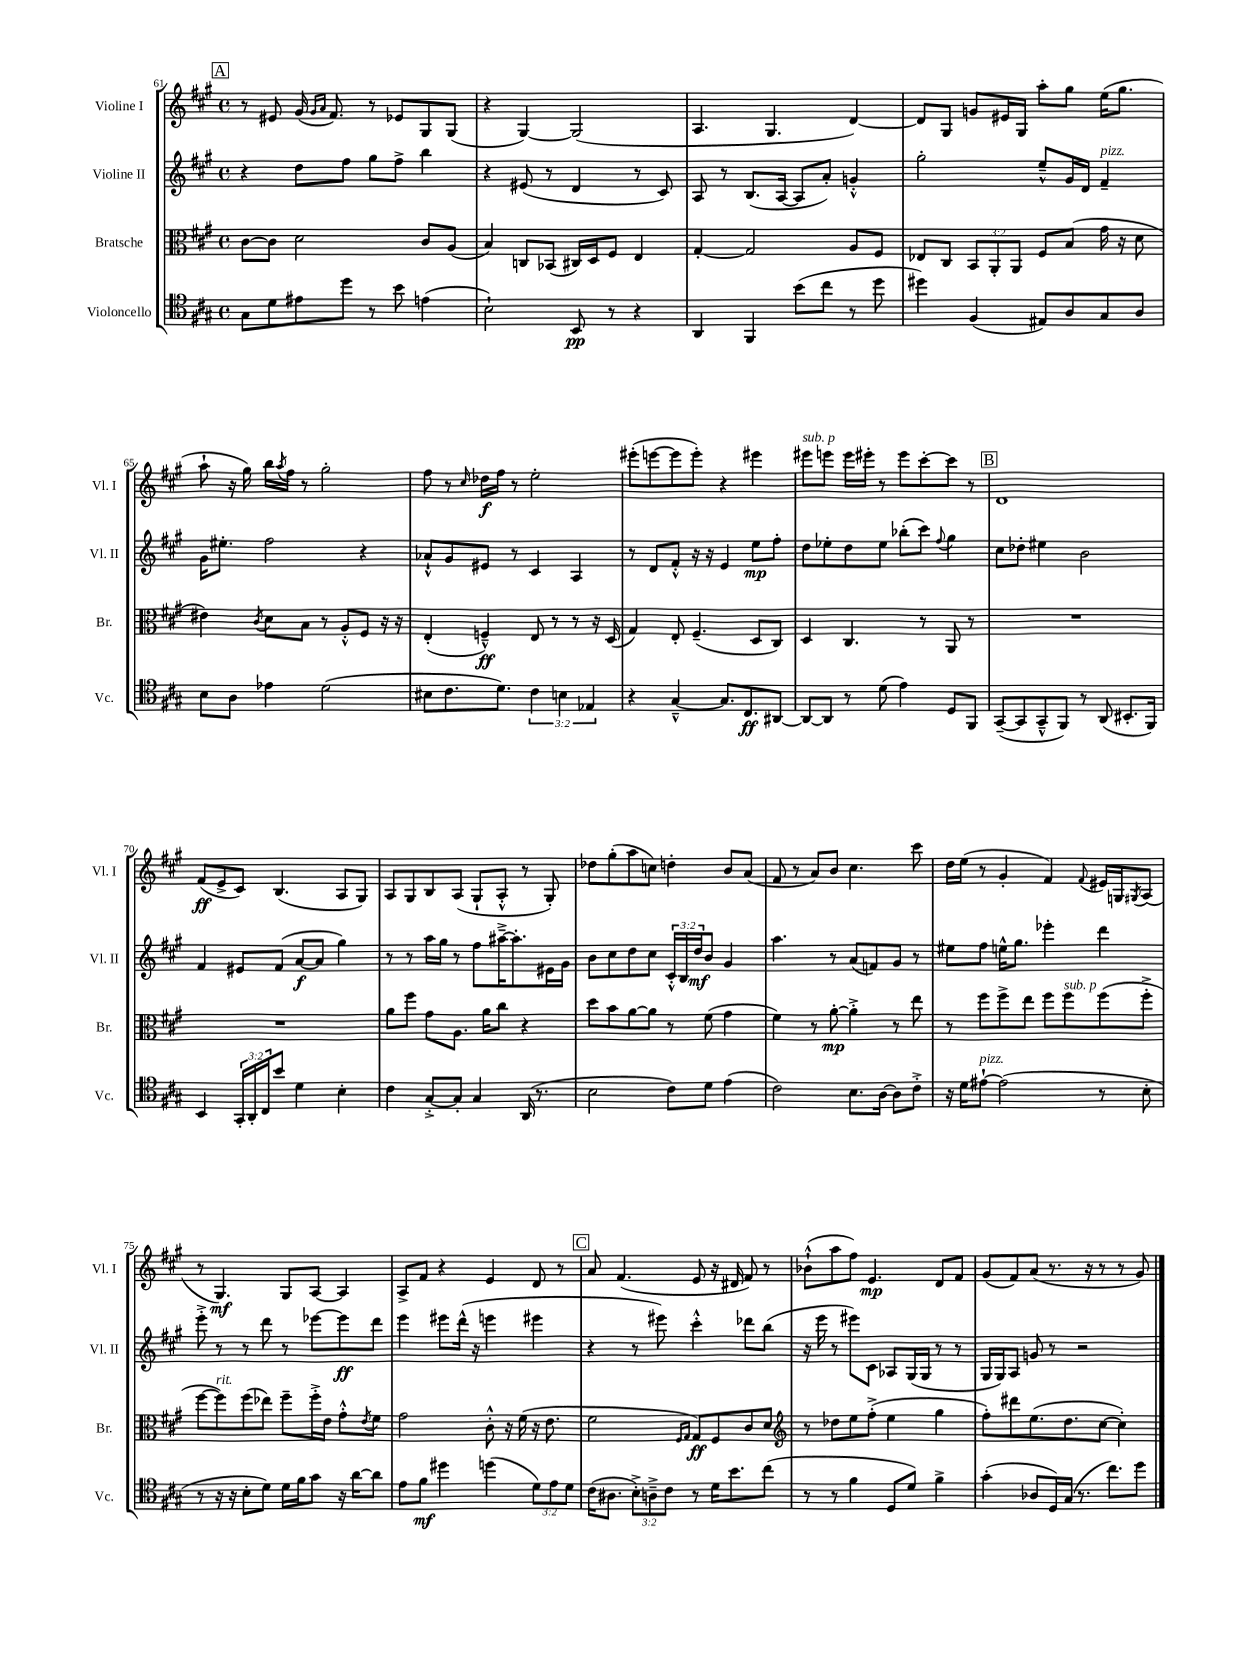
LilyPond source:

<<
\new StaffGroup <<
\new Staff = "s0" \with { instrumentName = "Violine I" shortInstrumentName = "Vl. I" } {
    \clef treble \key a \major \defaultTimeSignature \time 4/4
    \mark \markup { \box "A" } r8 eis'8 gis'16( \grace { gis'16 a'16 } fis'8.) r8 ees'8 gis8 gis8( |
    r4 gis4~) gis2( |
    a4. gis4. d'4~) |
    d'8 gis8 g'8 eis'16 gis16 a''8-. gis''8 e''16( gis''8. |
    a''8-! r16 gis''16) b''16 \acciaccatura { a''8 } fis''16 r8 gis''2-. |
    fis''8 r8 \grace { cis''16 } des''16\f fis''16 r8 e''2-. |
    eis'''8-.( e'''8~ e'''8 e'''8-.) r4 eis'''4 |
    eis'''8^\markup { \italic "sub. p" } e'''8 e'''16 eis'''16-. r8 eis'''8 cis'''8~-. cis'''8 r8 |
    \mark \markup { \box "B" } d'1 |
    fis'8\ff( e'8-> cis'8) b4.( a8 gis8) |
    a8 gis8 b8 a8( gis8-! a8-.-^ r8 gis8-.) |
    des''8 gis''8-.( a''8 c''8) d''4-. b'8 a'8( |
    fis'8 r8 a'8) b'8 cis''4. cis'''8 |
    d''16 e''16( r8 gis'4-. fis'4) \appoggiatura { fis'8 } eis'16 g16 \acciaccatura { gis8 } a8( |
    r8 gis4.\mf) gis8 a8~ a4 |
    a8-> fis'8 r4 e'4 d'8 r8 |
    \mark \markup { \box "C" } a'8 fis'4.( e'8 r16 dis'16 fis'8) r8 |
    bes'8-!-^( a''8 fis''8) e'4.\mp d'8 fis'8 |
    gis'8( fis'8) a'8( r8. r16 r8 r8 gis'8) \bar "|." |
}
\new Staff = "s1" \with { instrumentName = "Violine II" shortInstrumentName = "Vl. II" } {
    \clef treble \key a \major \defaultTimeSignature \time 4/4 \override Staff.TupletNumber.text = #tuplet-number::calc-fraction-text
    \mark \markup { \box "A" } r4 d''8 fis''8 gis''8 fis''8-> b''4 |
    r4 eis'8( r8 d'4 r8 cis'8) |
    a8 r8 b8.( a16~ a8 a'8-.) g'4-.-^ |
    gis''2-. e''8---^ gis'16 d'16 fis'4--^\markup { \italic "pizz." } |
    gis'16 eis''8.-. fis''2 r4 |
    aes'8-!-^ gis'8 eis'8 r8 cis'4 a4 |
    r8 d'8 fis'8-.-^ r16 r16 e'4 e''8\mp fis''8-. |
    d''8 ees''8-. d''8 ees''8 bes''8-.( cis'''8) \appoggiatura { fis''8 } gis''4 |
    \mark \markup { \box "B" } cis''8 des''8-. eis''4 b'2 |
    fis'4 eis'8 fis'8( a'8~\f a'8 gis''4) |
    r8 r8 a''16 gis''16 r8 fis''8 ais''16~---> ais''8.-. eis'16 gis'16 |
    b'8 cis''8 d''8 cis''8 \tuplet 3/2 { cis'16-.-^ b16 d''16\mf } b'8 gis'4 |
    a''4. r8 a'8( f'8) gis'8 r8 |
    eis''8 fis''8 e''16-^ gis''8. ees'''4-. d'''4 |
    e'''8-.-> r8 r8 d'''8 r8 ees'''8~ ees'''8\ff d'''8 |
    e'''4 eis'''8 d'''16-^( r16 e'''4 eis'''4 |
    \mark \markup { \box "C" } r4 r8 eis'''8) cis'''4-.-^ des'''8 b''8( |
    r16 e'''16 r8 eis'''8) cis'8 aes8 gis16( gis16 r8 r8 |
    gis16 gis16) a8 g'8 r8 r2 \bar "|." |
}
\new Staff = "s2" \with { instrumentName = "Bratsche" shortInstrumentName = "Br." } {
    \clef alto \key a \major \defaultTimeSignature \time 4/4 \override Staff.TupletNumber.text = #tuplet-number::calc-fraction-text
    \mark \markup { \box "A" } cis'8~ cis'8 d'2 cis'8 a8( |
    b4) c8 bes,8( cis16) d16 fis8 e4 |
    gis4~-. gis2 a8 fis8 |
    ees8 cis8 \tuplet 3/2 { b,8 a,8-. a,8 } fis8 b8( gis'16 r16 d'8 |
    eis'4) \acciaccatura { cis'8 } d'8 b8 r8 a8-.-^ fis8 r16 r16 |
    e4-.( f4---^\ff) e8 r8 r8 r16 d16( |
    gis4) e8-. fis4.--( d8 cis8) |
    d4 cis4. r8 a,8 r8 |
    \mark \markup { \box "B" } R1 |
    R1 |
    a'8 fis''8 gis'8 a8. a'16 cis''8 r4 |
    d''8 b'8 a'8~ a'8 r8 fis'8( gis'4 |
    fis'4) r8 a'8~-.\mp a'4-.-> r8 e''8 |
    r8 fis''8 fis''8-> e''8 fis''8 fis''8^\markup { \italic "sub. p" } fis''8( fis''8-.-> |
    fis''8~ fis''8^\markup { \italic "rit." }) fis''8( ees''8) fis''8-- fis''16-.-> e'16 gis'8-.-^ \acciaccatura { e'8 } fis'8 |
    gis'2 cis'8-.-^ r16 fis'16( r16 e'8. |
    \mark \markup { \box "C" } fis'2 \grace { fis16 gis16 } gis8\ff) fis8 cis'8 d'8 |
    \clef treble r8 des''8 e''8 fis''8-.->( e''4 gis''4 |
    fis''8-.) dis'''8 e''8.( d''8. cis''8~ cis''4-.) \bar "|." |
}
\new Staff = "s3" \with { instrumentName = "Violoncello" shortInstrumentName = "Vc." } {
    \clef tenor \key a \major \defaultTimeSignature \time 4/4 \override Staff.TupletNumber.text = #tuplet-number::calc-fraction-text
    \mark \markup { \box "A" } gis8 d'8 eis'8 d''8 r8 b'8 e'4( |
    b2-!) b,8\pp r8 r4 |
    a,4 fis,4 b'8( cis''8 r8 d''8 |
    dis''4) fis4( eis8) a8 gis8 a8 |
    b8 a8 ees'4 d'2( |
    bis8 cis'8. d'8.) \tuplet 3/2 { cis'4 b4 ees4 } |
    r4 gis4~---^ gis8. cis8.\ff ais,8~ |
    ais,8~ ais,8 r8 d'8( e'4) d8 fis,8 |
    \mark \markup { \box "B" } gis,8~--( gis,8 gis,8---^ fis,8) r8 a,8( bis,8.-. fis,16) |
    b,4 \tuplet 3/2 { gis,16-. a,16-. cis16 } b'8 d'4 b4-. |
    cis'4 gis8~-.-> gis8-. gis4 a,16( r8. |
    b2 cis'8) d'8 e'4( |
    cis'2) b8. a16~ a8 cis'8-.-> |
    r16 d'16 eis'8~-!^\markup { \italic "pizz." } eis'2( r8 b8-. |
    r8 r16 r16 b8-. d'8) d'16 fis'16 gis'8 r16 a'16~ a'8 |
    e'8 fis'8\mf dis''4 d''4( \tuplet 3/2 { d'8) e'8 d'8 } |
    \mark \markup { \box "C" } cis'16( ais8. \tuplet 3/2 { b8-.->) a8---> cis'8 } r8 d'16 b'8. cis''8( |
    r8 r8 fis'4 d8 d'8) fis'4-> |
    gis'4-.( aes8 d16) gis16( r8. cis''8.) d''8 \bar "|." |
}
>>
>>
\layout { \context { \Score currentBarNumber = #61 } }
